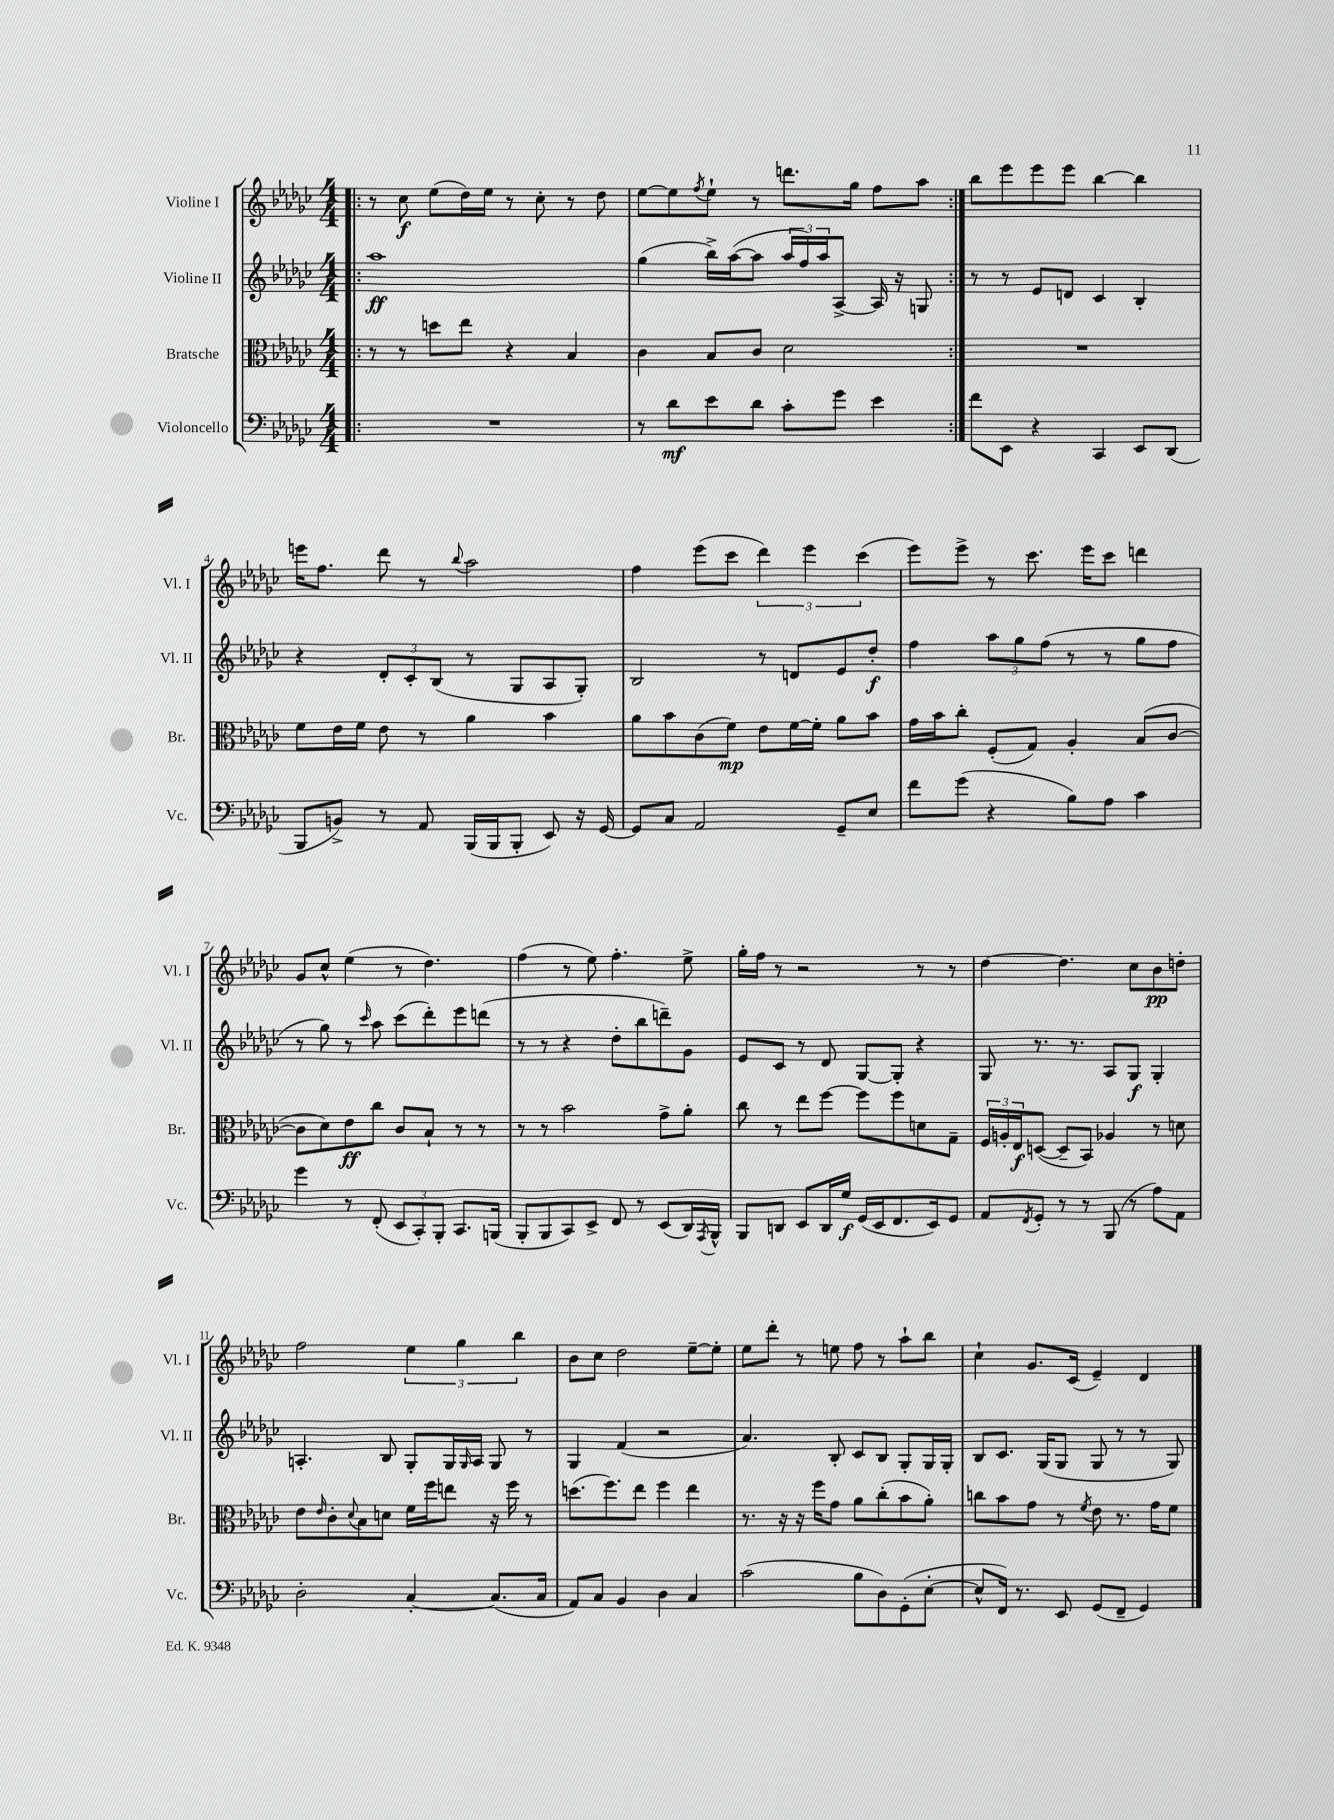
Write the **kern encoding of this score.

**kern	**dynam	**kern	**dynam	**kern	**dynam	**kern	**dynam
*part4	*part4	*part3	*part3	*part2	*part2	*part1	*part1
*staff4	*staff4	*staff3	*staff3	*staff2	*staff2	*staff1	*staff1
*I"Violoncello	*	*I"Bratsche	*	*I"Violine II	*	*I"Violine I	*
*I'Vc.	*	*I'Br.	*	*I'Vl. II	*	*I'Vl. I	*
*clefF4	*	*clefC3	*	*clefG2	*	*clefG2	*
*k[b-e-a-d-g-c-]	*	*k[b-e-a-d-g-c-]	*	*k[b-e-a-d-g-c-]	*	*k[b-e-a-d-g-c-]	*
*M4/4	*	*M4/4	*	*M4/4	*	*M4/4	*
=1!|:	=1!|:	=1!|:	=1!|:	=1!|:	=1!|:	=1!|:	=1!|:
1r	.	8r	.	1aa-	ff	8r	.
.	.	8r	.	.	.	8cc-\	f
.	.	8ddn\L	.	.	.	(8ee-\L	.
.	.	8ee-\J	.	.	.	16dd-\L)	.
.	.	.	.	.	.	16ee-\JJ	.
.	.	4r	.	.	.	8r	.
.	.	.	.	.	.	8cc-'\	.
.	.	4B-/	.	.	.	8r	.
.	.	.	.	.	.	8dd-\	.
=2	=2	=2	=2	=2	=2	=2	=2
8r	.	4c-\	.	(4gg-\	.	[8ee-\L	.
8d-\L	mf	.	.	.	.	8ee-\]	.
.	.	.	.	.	.	8qff/	.
8e-\	.	8B-/L	.	16bb-^\LL)	.	8ee-`\J	.
.	.	.	.	([16aa-\J	.	.	.
8d-\J	.	8c-/J	.	8aa-\J]	.	8r	.
8c-'\L	.	2d-\	.	24aa-/LL	.	8.dddn\L	.
.	.	.	.	24ff/)	.	.	.
.	.	.	.	24aa-/J	.	.	.
8g-\J	.	.	.	[8A-^/J	.	.	.
.	.	.	.	.	.	16gg-\Jk	.
4e-\	.	.	.	16A-/]	.	8ff\L	.
.	.	.	.	16r	.	.	.
.	.	.	.	8Gn/	.	8aa-\J	.
=3:|!	=3:|!	=3:|!	=3:|!	=3:|!	=3:|!	=3:|!	=3:|!
8f\L	.	1r	.	8r	.	8bb-\L	.
8EE-\J	.	.	.	8r	.	8eee-\	.
4r	.	.	.	8e-/L	.	8eee-\	.
.	.	.	.	8dn/J	.	8eee-\J	.
4CC-/	.	.	.	4c-/	.	[4bb-\	.
8EE-/L	.	.	.	4B-'/	.	4bb-\]	.
(8DD-/J	.	.	.	.	.	.	.
!!LO:LB:g=z
=4	=4	=4	=4	=4	=4	=4	=4
8BBB-/L	.	8f\L	.	4r	.	16eeen\KL	.
.	.	.	.	.	.	8.ff\J	.
8BBn^/J)	.	16e-\L	.	.	.	.	.
.	.	16f\JJ	.	.	.	.	.
8r	.	8e-\	.	12d-'/L	.	8ddd-\	.
.	.	.	.	12c-'/	.	.	.
8AA-/	.	8r	.	.	.	8r	.
.	.	.	.	(12B-/J	.	.	.
.	.	.	.	.	.	8qqbb-/	.
(16BBB-/LL	.	4a-\	.	8r	.	2aa-\	.
16BBB-/J	.	.	.	.	.	.	.
8BBB-'/J	.	.	.	8G-/L	.	.	.
8EE-/)	.	4b-\	.	8A-/	.	.	.
16r	.	.	.	8G-'/J)	.	.	.
[16GG-/	.	.	.	.	.	.	.
=5	=5	=5	=5	=5	=5	=5	=5
8GG-/L]	.	8a-\L	.	2B-/	.	4ff\	.
8C-/J	.	8b-\	.	.	.	.	.
2AA-/	.	(8c-\	.	.	.	(8eee-\L	.
.	.	8f\J)	mp	.	.	8ccc-\J	.
.	.	8e-\L	.	8r	.	6ddd-\)	.
.	.	[16f\L	.	8dn/L	.	.	.
.	.	.	.	.	.	6eee-\	.
.	.	16f'\JJ]	.	.	.	.	.
8GG-~/L	.	8a-\L	.	8e-/	.	.	.
.	.	.	.	.	.	(6ccc-\	.
8E-/J	.	8b-\J	.	8dd-'/J	f	.	.
=6	=6	=6	=6	=6	=6	=6	=6
8f\L	.	16g-\LL	.	4ff\	.	8eee-\L)	.
.	.	16b-\J	.	.	.	.	.
(8g-\J	.	8cc-'\J	.	.	.	8eee-^\J	.
4r	.	(8F'/L	.	12aa-\L	.	8r	.
.	.	.	.	12gg-\	.	.	.
.	.	8G-/J)	.	.	.	8.ccc-\	.
.	.	.	.	(12ff\J	.	.	.
8B-\L)	.	4A-'/	.	8r	.	.	.
.	.	.	.	.	.	16eee-\KL	.
8A-\J	.	.	.	8r	.	8ccc-\J	.
4c-\	.	(8B-/L	.	8gg-\L	.	4dddn\	.
.	.	[8c-/J	.	8ff\J	.	.	.
!!LO:LB:g=z
=7	=7	=7	=7	=7	=7	=7	=7
4g-\	.	8c-\L]	.	8r	.	8g-/L	.
.	.	8d-\)	.	8gg-\)	.	8cc-^^/J	.
8r	.	8e-\	ff	8r	.	(4ee-\	.
.	.	.	.	16qqccc-/	.	.	.
(8FF'/	.	8cc-\J	.	8aa-\	.	.	.
12EE-/L	.	8c-/L	.	(8ccc-\L	.	8r	.
12CC-'/)	.	.	.	.	.	.	.
.	.	8B-`/J	.	8ddd-'\)	.	4.dd-\)	.
12BBB-'/J	.	.	.	.	.	.	.
8.CC-/L	.	8r	.	8eee-\	.	.	.
.	.	8r	.	(8dddn\J	.	.	.
(16BBBn/Jk	.	.	.	.	.	.	.
=8	=8	=8	=8	=8	=8	=8	=8
8BBB-'/L	.	8r	.	8r	.	(4ff\	.
8BBB-/	.	8r	.	8r	.	.	.
8CC-/)	.	2b-\	.	4r	.	8r	.
8EE-^/J	.	.	.	.	.	8ee-\)	.
8FF/	.	.	.	8dd-'\L	.	4.ff'\	.
8r	.	.	.	8bb-\	.	.	.
(8EE-/L	.	8g-^\L	.	8dddn~\)	.	.	.
16DD-/L)	.	8a-'\J	.	8g-\J	.	8ee-^\	.
8qAAA-/	.	.	.	.	.	.	.
16BBB-^^/JJ	.	.	.	.	.	.	.
=9	=9	=9	=9	=9	=9	=9	=9
8BBB-/L	.	8cc-\	.	8e-/L	.	16gg-'\LL	.
.	.	.	.	.	.	16ff\JJ	.
8DDn/J	.	8r	.	8c-/J	.	8r	.
8EE-/L	.	8ee-\L	.	8r	.	2r	.
16DD/L	.	[8ff\J	.	8d-/	.	.	.
16G-/JJ	f	.	.	.	.	.	.
(16GG-/LL	.	8ff\L]	.	[8G-/L	.	.	.
16EE-/J	.	.	.	.	.	.	.
8.FF/	.	8ff\	.	8G-'/J]	.	.	.
.	.	8dn\	.	4r	.	8r	.
16EE-/k)	.	.	.	.	.	.	.
8GG-/J	.	8G-~\J	.	.	.	8r	.
=10	=10	=10	=10	=10	=10	=10	=10
8AA-/L	.	24F/LL	.	8G-/	.	[4dd-\	.
.	.	24An'/	.	.	.	.	.
.	.	24E-/J	f	.	.	.	.
8qFF/	.	.	.	.	.	.	.
8GG-'/J	.	([8Dn/J	.	8.r	.	.	.
8r	.	8D~/L]	.	.	.	4.dd-\]	.
.	.	.	.	8.r	.	.	.
8r	.	8BB-/J)	.	.	.	.	.
(8BBB-/	.	4A-X/	.	8A-/L	.	.	.
8r	.	.	.	8G-/J	f	8cc-\L	.
8A-\L)	.	8r	.	4G-'/	.	8b-\	pp
8AA-\J	.	8dn\	.	.	.	8ddn'\J	.
!!LO:LB:g=z
=11	=11	=11	=11	=11	=11	=11	=11
2D-'\	.	8e-\L	.	4.An'/	.	2ff\	.
.	.	16qqe-/	.	.	.	.	.
.	.	8c-'\	.	.	.	.	.
.	.	8qqd-/	.	.	.	.	.
.	.	8B-\	.	.	.	.	.
.	.	8dn\J	.	8B-/	.	.	.
[4C-'/	.	16f\LL	.	8G-'/L	.	6ee-\	.
.	.	16ff\J	.	.	.	.	.
.	.	8een\J	.	16G-/L	.	.	.
.	.	.	.	.	.	6gg-\	.
.	.	.	.	16qqG-/	.	.	.
.	.	.	.	16A/JJ	.	.	.
(8.C-/L]	.	16r	.	8G-/	.	.	.
.	.	16ff\	.	.	.	.	.
.	.	.	.	.	.	6bb-\	.
.	.	8r	.	8r	.	.	.
16C-/Jk	.	.	.	.	.	.	.
=12	=12	=12	=12	=12	=12	=12	=12
8AA-/L)	.	(8.ddn\L	.	4G-/	.	8b-\L	.
8C-/J	.	.	.	.	.	8cc-\J	.
.	.	8.ff\)	.	.	.	.	.
4BB-/	.	.	.	(4f/	.	2dd-\	.
.	.	8ee-\J	.	.	.	.	.
4D-\	.	4ff\	.	2r	.	.	.
4C-/	.	4ee-\	.	.	.	[8ee-~\L	.
.	.	.	.	.	.	8ee-'\J]	.
=13	=13	=13	=13	=13	=13	=13	=13
(2c-\	.	8.r	.	4.a-/)	.	8ee-\L	.
.	.	.	.	.	.	8ddd-'\J	.
.	.	16r	.	.	.	.	.
.	.	16r	.	.	.	8r	.
.	.	16ff\KL	.	.	.	.	.
.	.	8g-\J	.	8B-'/	.	8een\	.
8B-\L	.	8a-\L	.	8c-/L	.	8ff\	.
8D-\)	.	(8cc-'\	.	8B-/J	.	8r	.
(8GG-'\	.	8b-\	.	8G-'/L	.	8aa-`\L	.
[8E-'\J	.	8a-'\J)	.	16G-/L	.	8bb-\J	.
.	.	.	.	16G-'/JJ	.	.	.
=14	=14	=14	=14	=14	=14	=14	=14
8E-^^/L]	.	8ccn\L	.	8B-/L	.	4cc-`\	.
16FF/Jk)	.	8b-\	.	8.c-/J	.	.	.
8.r	.	.	.	.	.	.	.
.	.	8g-\J	.	.	.	8.g-/L	.
.	.	.	.	(16G-/KL	.	.	.
8EE-/	.	8r	.	8G-/J	.	.	.
.	.	.	.	.	.	(16c-/Jk	.
.	.	8qf/	.	.	.	.	.
(8GG-/L	.	8e-\	.	8G-/	.	4e-~/)	.
8FF~/J	.	8.r	.	8r	.	.	.
4GG-/)	.	.	.	8r	.	4d-/	.
.	.	16g-\KL	.	.	.	.	.
.	.	8f\J	.	8G-/)	.	.	.
==	==	==	==	==	==	==	==
*-	*-	*-	*-	*-	*-	*-	*-
